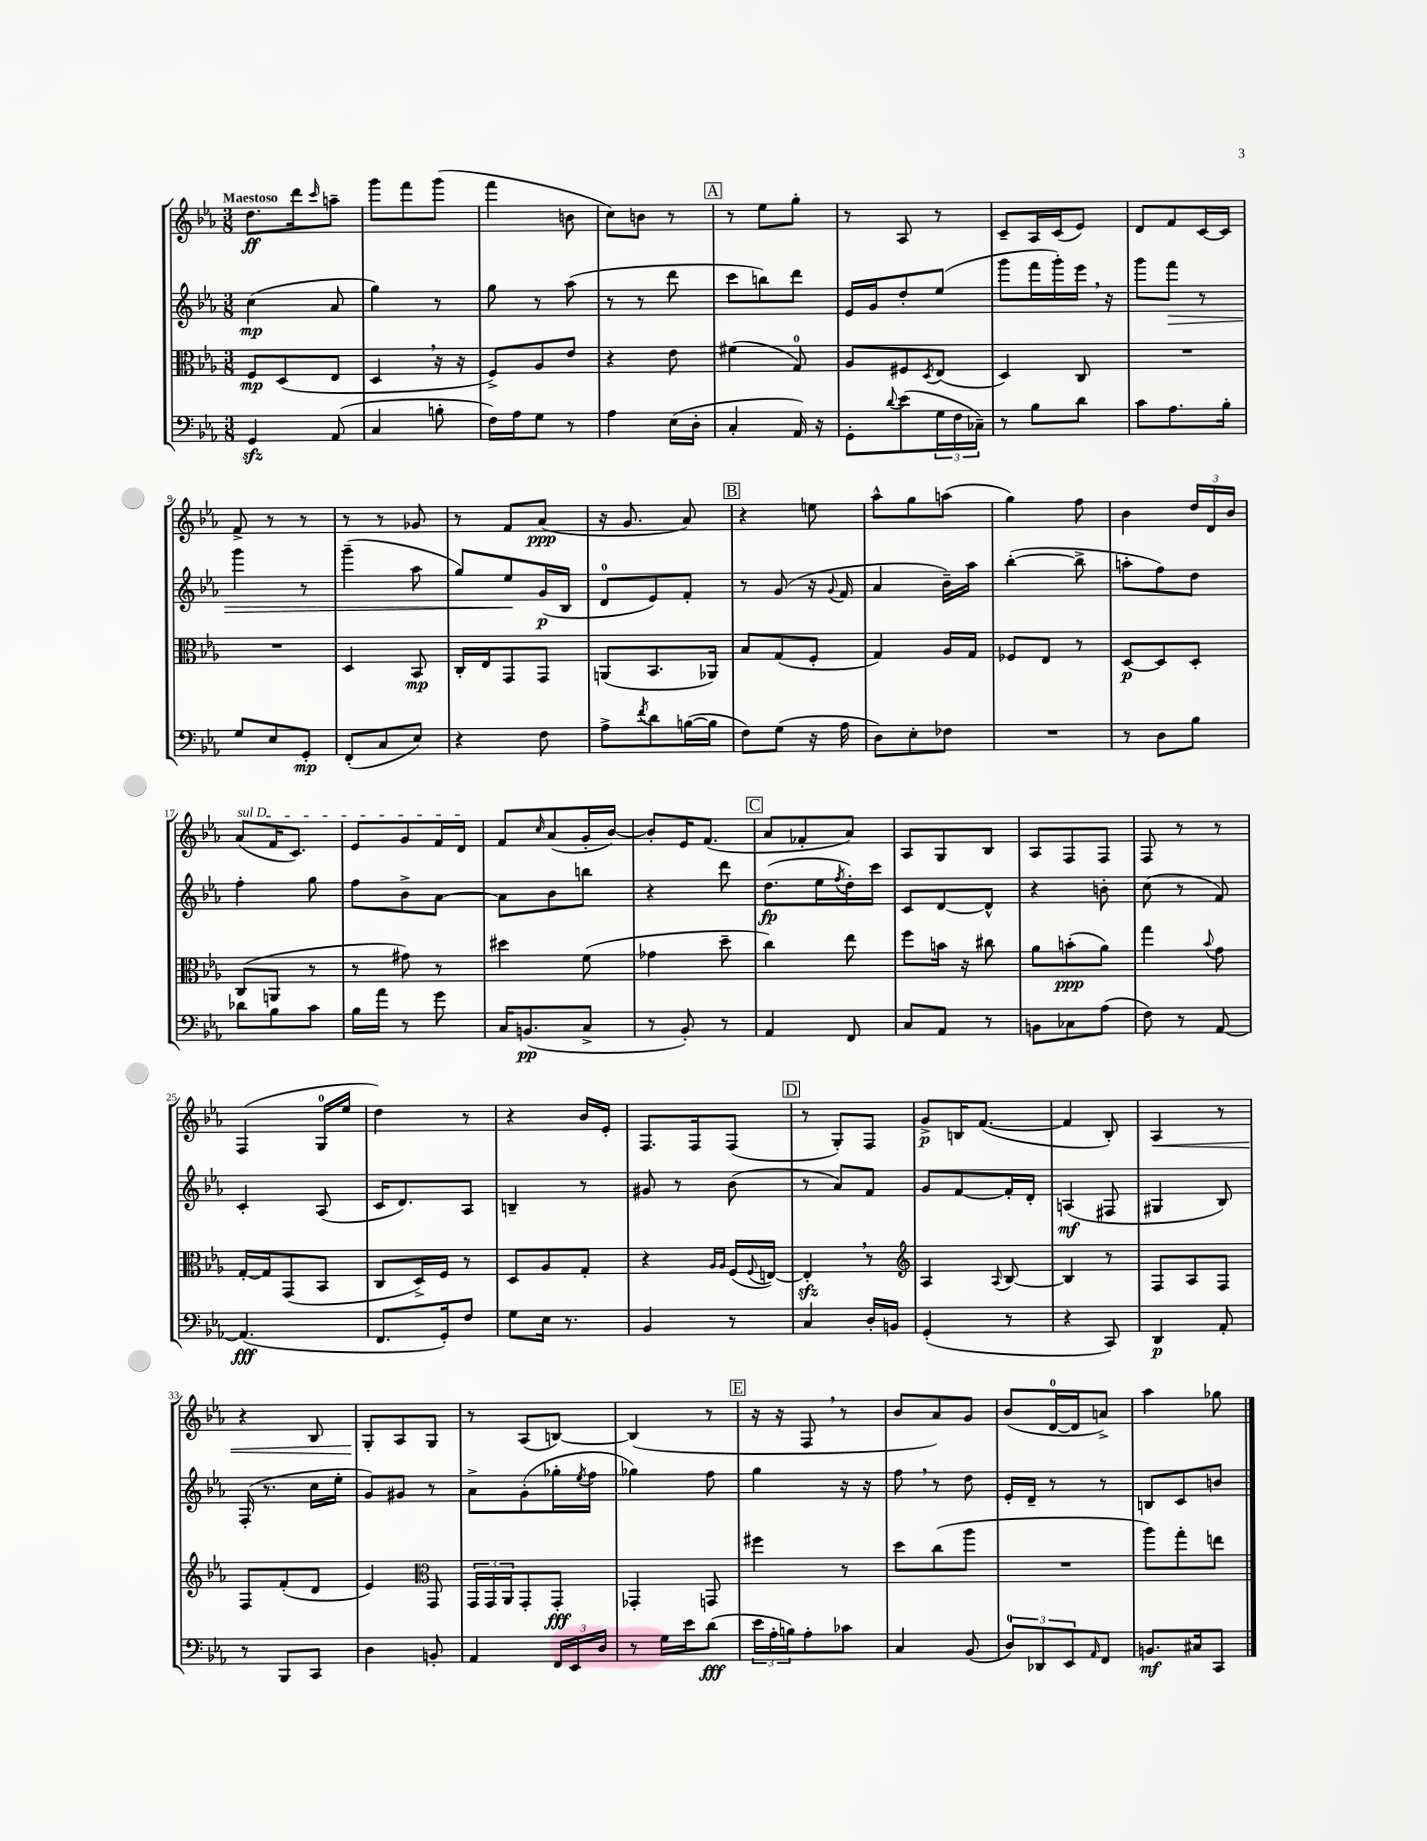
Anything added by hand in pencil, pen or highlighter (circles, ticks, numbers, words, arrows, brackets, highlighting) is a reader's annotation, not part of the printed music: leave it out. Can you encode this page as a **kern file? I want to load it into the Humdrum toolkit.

**kern	**kern	**kern	**kern
*staff4	*staff3	*staff2	*staff1
*clefF4	*clefC3	*clefG2	*clefG2
*k[b-e-a-]	*k[b-e-a-]	*k[b-e-a-]	*k[b-e-a-]
*M3/8	*M3/8	*M3/8	*M3/8
4GG	8F	(4cc	8.dd
.	(8D	.	.
.	.	.	16ddd
.	.	.	16qqccc
(8AA-	8E-	8a-	8aa~
=	=	=	=
4C	4D	4gg)	8ggg
.	.	.	8fff
8B'	16r	8r	(8ggg
.	16r	.	.
=	=	=	=
16F)	8F^)	8gg	4fff
16A-	.	.	.
8G	8A-	8r	.
8r	8e-	(8aa-	8b
=	=	=	=
4A-	4r	8r	8cc)
.	.	8r	8b
(16E-	8e-	8ddd	8r
16D'	.	.	.
=	=	=	=
4C'	(4f#	8ccc	8r
.	.	8bb)	8ee-
16AA-)	8G)	8ddd	8gg'
16r	.	.	.
=	=	=	=
8GG'	8A-	16e-	8r
.	.	16g	.
8qqd	.	.	.
(8e-	8F#	8dd'	8A-
.	8qD	.	.
24G	(8E-	(8ee-	8r
24F	.	.	.
24C-~)	.	.	.
=	=	=	=
8r	4D)	8ggg	8c~
8B-	.	16fff	16A-
.	.	16ggg')	(16c
8d	8C	16eee-	8e-)
.	.	16r	.
=	=	=	=
8c	4.r	8ggg	8d
8.A-	.	8fff	8f
.	.	8r	[16c
16B-'	.	.	16c]
=	=	=	=
8G	4.r	4ggg	8f^
8E-	.	.	8r
8GG'	.	8r	8r
=	=	=	=
(8FF'	4D	(4ggg~	8r
8C	.	.	8r
8E-)	8BB-	8aa-	8g-
=	=	=	=
4r	16C'	8gg)	8r
.	16E-	.	.
.	8GG	8ee-	8f
8F	8GG	(16g	(8a-
.	.	16B-	.
=	=	=	=
8A-^	(8AA	8d	16r
.	.	.	8.g
8qf	.	.	.
8d	8.BB-	8e-)	.
([16B	.	8f'	8a-)
16B]	16AA-)	.	.
=	=	=	=
8F)	8B-	8r	4r
(8G	(8G	(8g	.
16r	8F'	16r	8ee
.	.	8qqg	.
16A-	.	16f	.
=	=	=	=
8D)	4G)	4a-	8aa-^^
8E-'	.	.	8gg
8F-	16A-	16b-~)	(8aa
.	16G	16aa-	.
=	=	=	=
4.r	8F-	([4bb-'	4gg)
.	8E-	.	.
.	8r	8bb-^]	8ff
=	=	=	=
8r	[8D	8aa'	4b-
8D	8D]	8ff)	.
8B-	8D'	8dd	24dd
.	.	.	24d
.	.	.	24b-
=	=	=	=
8d-	(8C	4ff'	(8a-
8B-	8AA	.	16f
.	.	.	8.c)
8c	8r	8gg	.
=	=	=	=
16B-	8r	8ff	8e-
16a-	.	.	.
8r	8g#)	8b-^	8g
8g	8r	[8a-	16f
.	.	.	16d
=	=	=	=
16C	4dd#	8a-]	8f
(8.BB	.	.	.
.	.	.	16qqcc
.	.	8b-	(8a-
8C^	(8f	8bb	16g'
.	.	.	[16b-)
=	=	=	=
8r	4g-	4r	8b-']
8BB-')	.	.	16e-
.	.	.	(8.f
8r	8dd~	8ddd	.
=	=	=	=
4AA-	4cc)	(8.dd	8a-
.	.	.	8f-'
.	.	16ee-	.
.	.	8qff	.
8FF	8ee-	16dd')	8a-)
.	.	16ccc	.
=	=	=	=
8C	8ff	8c	8A-
8AA-	16b	[8d	8G
.	16r	.	.
8r	8cc#	8d^^]	8B-
=	=	=	=
8BB	8a-	4r	8A-
8C-	(8b'	.	8F
(8A-	8a-)	8b'	8F
=	=	=	=
8F)	4gg	(8cc	8F
8r	.	8r	8r
.	8qqb-	.	.
[8AA-	8g	8f)	8r
=	=	=	=
(4.AA-]	[16G'	4c'	(4F
.	16G]	.	.
.	(8GG	.	.
.	8BB-	(8A-	16G
.	.	.	16ee-
=	=	=	=
8.FF	8C	16c	4dd)
.	.	8.d)	.
.	16D^)	.	.
16GG')	16F	.	.
8F	8r	8A-	8r
=	=	=	=
8G	8D	4B~	4r
16E-	8A-	.	.
8.r	.	.	.
.	8G'	8r	16b-
.	.	.	16e-'
=	=	=	=
4BB-	4r	8g#	8.F
.	.	8r	.
.	.	.	16F
.	16qqA-	.	.
.	16qqA-	.	.
8r	(16F	(8b-	(8F
.	8qqF	.	.
.	[16E)	.	.
=	=	=	=
4C	4E']	8r	8r
.	.	8a-)	8G')
16D'	8r	8f	8F
16BB	.	.	.
=	=	=	=
*	*clefG2	*	*
(4GG'	4A-	8g	8g^
.	.	[8f	16B
.	.	.	([8.f
.	8qqA-	.	.
8r	[8B-	16f']	.
.	.	16d'	.
=	=	=	=
4r	4B-]	(4A	4f]
8CC)	8r	8F#	8B-')
=	=	=	=
4DD	8F	4G#	4A-
.	8A-	.	.
8AA-'	8F	8B-)	8r
=	=	=	=
8r	8F	(16F'	4r
.	.	8.r	.
8BBB-	(8f'	.	.
8CC	8d	16cc	8B-
.	.	16ee-'	.
=	=	=	=
4D	4e-)	8g)	8G'
.	.	8g#	8A-
*	*clefC3	*	*
8BB'	8GG	8r	8G
=	=	=	=
4AA-	24GG	8a-^	8r
.	24GG	.	.
.	24AA-	.	.
.	8GG'	(8g'	(8A-
24FF	8GG'	16gg-'	[8B)
24EE-	.	.	.
.	.	8qee-	.
.	.	16ff	.
24D	.	.	.
=	=	=	=
8r	4GG-'	4gg-)	(4B]
16G	.	.	.
16e-	.	.	.
(8d	8GG	8ff	8r
=	=	=	=
24e-	4ff#	4gg	16r
24A-'	.	.	.
.	.	.	16r
24B)	.	.	.
8A-'	.	.	8F
8c-	8r	16r	8r
.	.	16r	.
=	=	=	=
4C	8dd	8ff	8b-
.	(8cc	8r	8a-)
(8BB-	8aa-	8dd	8g
=	=	=	=
12D)	4.r	16e-'	(8b-
.	.	16d~	.
12DD-	.	.	.
.	.	8r	[16d
12EE-	.	.	.
.	.	.	16d]
16qqAA-	.	.	.
8FF	.	8r	8a^)
=	=	=	=
8.BB	8aa-)	8B	4aa-
.	8gg'	8c	.
16C#	.	.	.
8CC	8ee	8b	8gg-
==	==	==	==
*-	*-	*-	*-
